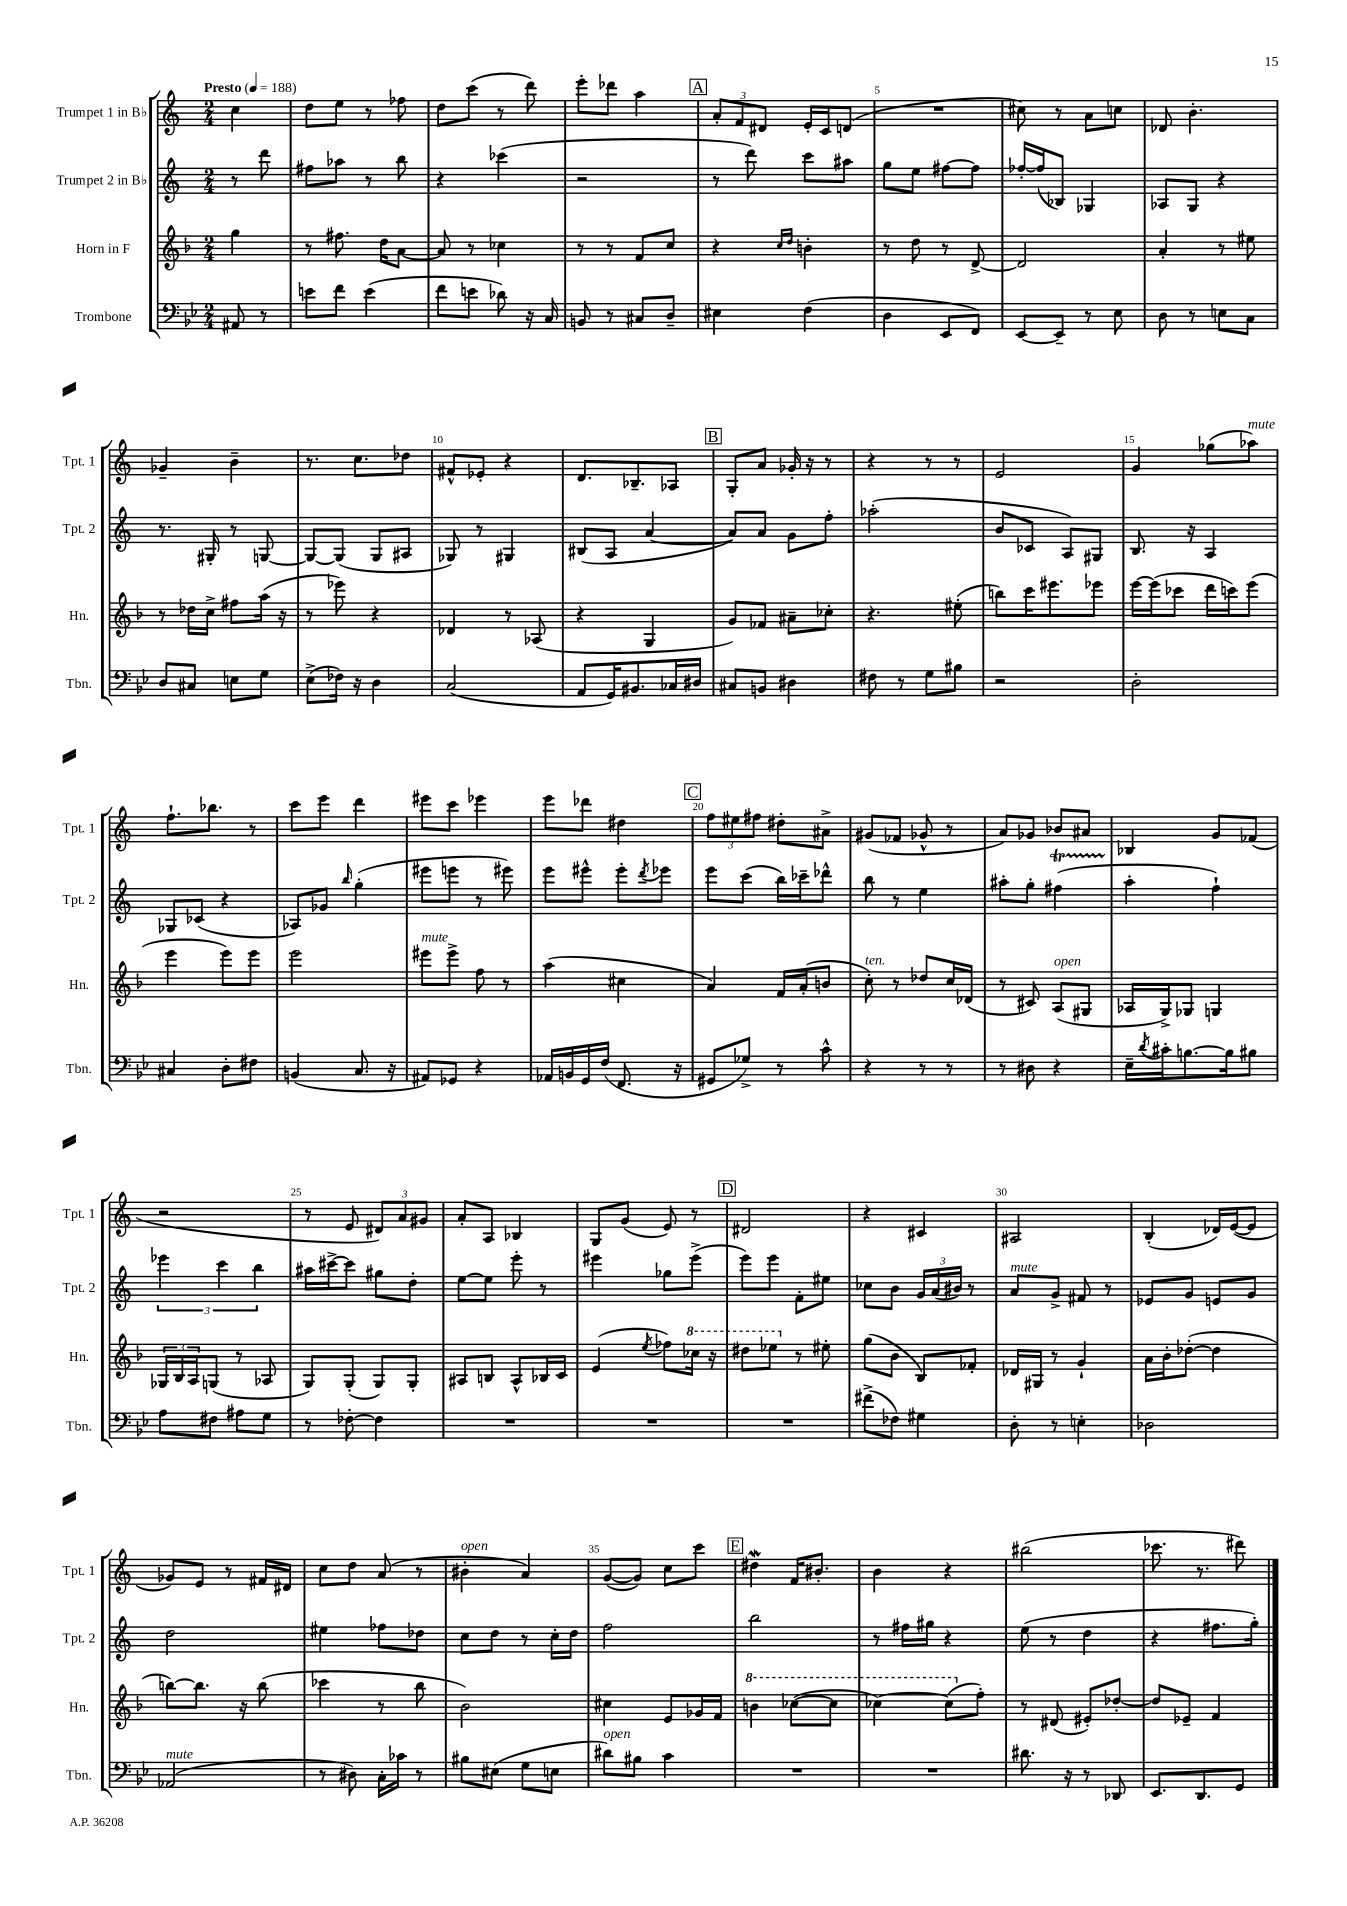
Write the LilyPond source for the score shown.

<<
\new StaffGroup <<
\new Staff = "s0" \with { instrumentName = "Trumpet 1 in Bb" shortInstrumentName = "Tpt. 1" } {
    \clef treble \key c \major \numericTimeSignature \time 2/4 \partial 4 \tempo "Presto" 4 = 188
    c''4 |
    d''8 e''8 r8 fes''8 |
    d''8 c'''8( r8 d'''8) |
    e'''8-. des'''8 a''4 |
    \mark \markup { \box "A" } \tuplet 3/2 { a'8-. f'8 dis'8 } e'16-. c'16 d'8( |
    R2 |
    cis''8) r8 a'8 c''8 |
    des'8 b'4.-. |
    ges'4-- b'4-- |
    r8. c''8. des''8 |
    fis'8-^ ees'8-. r4 |
    d'8. bes8.-- aes8 |
    \mark \markup { \box "B" } g8-. a'8 ges'16-. r16 r8 |
    r4 r8 r8 |
    e'2 |
    g'4 ges''8( aes''8^\markup { \italic "mute" }) |
    f''8.-! bes''8. r8 |
    c'''8 e'''8 d'''4 |
    eis'''8 c'''8 ees'''4 |
    e'''8 des'''8 dis''4 |
    \mark \markup { \box "C" } \tuplet 3/2 { f''8 eis''8 fis''8 } dis''8-. ais'8-> |
    gis'8( fes'8 ges'8-^ r8 |
    a'8) ges'8 bes'8 ais'8 |
    bes4 g'8 fes'8( |
    r2 |
    r8 e'8 \tuplet 3/2 { dis'8) a'8 gis'8 } |
    a'8-. a8 bes4 |
    g8 g'8( e'8) r8 |
    \mark \markup { \box "D" } dis'2 |
    r4 cis'4 |
    ais2 |
    b4-.( des'16) e'16~( e'8 |
    ges'8) e'8 r8 fis'16 dis'16 |
    c''8 d''8 a'8( r8 |
    bis'4-.^\markup { \italic "open" } a'4) |
    g'8~( g'8) c''8 c'''8 |
    \mark \markup { \box "E" } dis''4\mordent f'16 bis'8.-. |
    b'4 r4 |
    bis''2( |
    ces'''8. r8. dis'''8) \bar "|." |
}
\new Staff = "s1" \with { instrumentName = "Trumpet 2 in Bb" shortInstrumentName = "Tpt. 2" } {
    \clef treble \key c \major \numericTimeSignature \time 2/4 \partial 4
    r8 d'''8 |
    fis''8 aes''8 r8 b''8 |
    r4 ces'''4( |
    r2 |
    \mark \markup { \box "A" } r8 d'''8) c'''8 ais''8 |
    g''8 e''8 fis''8~ fis''8 |
    fes''16~-. fes''16( bes8) ges4 |
    aes8 g8 r4 |
    r8. gis16-. r8 g8~ |
    g8~ g8( g8 ais8 |
    ges8) r8 gis4 |
    bis8( a8 a'4~ |
    \mark \markup { \box "B" } a'8) a'8 g'8 f''8-. |
    aes''2-.( |
    b'8 ces'8 a8) gis8 |
    b8. r16 a4 |
    ges8 ces'8( r4 |
    aes8) ges'8 \grace { b''16 } g''4-.( |
    eis'''8 e'''8 r8 eis'''8) |
    e'''8 eis'''8-^ eis'''8-. \acciaccatura { d'''8 } ees'''8 |
    \mark \markup { \box "C" } e'''8 c'''8( b''16) ces'''16-- des'''8-^ |
    b''8 r8 e''4 |
    ais''8-. g''8-. fis''4\startTrillSpan( |
    a''4-.\stopTrillSpan f''4-!) |
    \tuplet 3/2 { ees'''4 c'''4 b''4 } |
    ais''16 cis'''16~-> cis'''8 gis''8 d''8-. |
    e''8~ e''8 e'''8-. r8 |
    eis'''4 ges''8 eis'''8->( |
    \mark \markup { \box "D" } e'''8) e'''8 f'8-. eis''8 |
    ces''8 b'8 \tuplet 3/2 { g'16 a'16( bis'16) } r8 |
    a'8^\markup { \italic "mute" } g'8-> fis'8 r8 |
    ees'8 g'8 e'8 g'8 |
    d''2 |
    eis''4 fes''8 des''8 |
    c''8 d''8 r8 c''16-. d''16 |
    f''2 |
    \mark \markup { \box "E" } b''2 |
    r8 fis''16 gis''16 r4 |
    e''8( r8 d''4 |
    r4 fis''8. g''16-.) \bar "|." |
}
\new Staff = "s2" \with { instrumentName = "Horn in F" shortInstrumentName = "Hn." } {
    \clef treble \key f \major \numericTimeSignature \time 2/4 \partial 4
    g''4 |
    r8 fis''8. d''16 a'8~ |
    a'8 r8 ces''4 |
    r8 r8 f'8 c''8 |
    \mark \markup { \box "A" } r4 \grace { c''16 d''16 } b'4-. |
    r8 d''8 r8 d'8~-> |
    d'2 |
    a'4-. r8 eis''8 |
    r8 des''16 c''16-> fis''8 a''16( r16 |
    r8 ees'''8) r4 |
    des'4 r8 aes8( |
    r4 g4 |
    \mark \markup { \box "B" } g'8) fes'8 ais'8-- ces''8-. |
    r4. eis''8-.( |
    b''8) c'''16 eis'''8. ees'''8 |
    e'''16~ e'''16( ces'''8 d'''16 c'''16) e'''8( |
    e'''4 e'''8) e'''8 |
    e'''2 |
    eis'''8^\markup { \italic "mute" } eis'''8-> f''8 r8 |
    a''4( cis''4 |
    \mark \markup { \box "C" } a'4) f'16 a'16-.( b'8 |
    c''8-.^\markup { \italic "ten." }) r8 des''8 c''16 des'16( |
    r8 cis'8) a8^\markup { \italic "open" }( gis8 |
    aes16 g16->) ges8 g4 |
    \tuplet 3/2 { ges16 bes16 a16 } g8( r8 aes8 |
    g8) g8-.( g8) g8-. |
    ais8 b8 ais8-^ bes16 c'16 |
    e'4( \acciaccatura { e''8 } fes''8) \ottava #1 ces'''16 r16 |
    \mark \markup { \box "D" } dis'''8 ees'''8 \ottava #0 r8 eis''8-. |
    g''8( bes'8 bes8) fes'8-. |
    des'16 gis16 r8 g'4-! |
    a'16 bes'16-. des''8~-.( des''4 |
    b''8~) b''8. r16 b''8( |
    ces'''4 r8 bes''8 |
    bes'2) |
    cis''4 e'8 ges'16 f'16 |
    \mark \markup { \box "E" } \ottava #1 b''4 ces'''8~( ces'''8 |
    ces'''4~) ces'''8( \ottava #0 f''8-.) |
    r8 dis'8( eis'8-.) des''8~-. |
    des''8 ees'8-- f'4 \bar "|." |
}
\new Staff = "s3" \with { instrumentName = "Trombone" shortInstrumentName = "Tbn." } {
    \clef bass \key bes \major \numericTimeSignature \time 2/4 \partial 4
    ais,8 r8 |
    e'8 f'8 e'4( |
    f'8 e'8 des'8) r16 c16 |
    b,8 r8 cis8 d8-- |
    \mark \markup { \box "A" } eis4 f4( |
    d4 ees,8 f,8) |
    ees,8~ ees,8-- r8 ees8 |
    d8 r8 e8 c8 |
    d8 cis8 e8 g8 |
    ees8->( fes16) r16 d4 |
    c2( |
    a,8 g,16) bis,8. ces16 dis16 |
    \mark \markup { \box "B" } cis8 b,8 dis4 |
    fis8 r8 g8 bis8 |
    r2 |
    d2-. |
    cis4 d8-. fis8 |
    b,4( c8. r16 |
    ais,8) ges,8 r4 |
    aes,16 b,16 g,16 f16( f,8. r16 |
    \mark \markup { \box "C" } gis,8 ges8->) r8 c'8-^ |
    r4 r8 r8 |
    r8 dis8 r4 |
    ees16-- \acciaccatura { d'8 } cis'16-. b8.~ b16 bis8 |
    a8 fis8 ais8 g8 |
    r8 fes8~-. fes4 |
    R2 |
    R2 |
    \mark \markup { \box "D" } R2 |
    fis'8->( fes8) gis4 |
    d8-. r8 e4-. |
    des2 |
    aes,2^\markup { \italic "mute" }( |
    r8 dis8) c16-. ces'16 r8 |
    bis8 eis8( g8 e8 |
    dis'8^\markup { \italic "open" }) bis8 c'4 |
    \mark \markup { \box "E" } R2 |
    R2 |
    dis'8. r16 r8 des,8 |
    ees,8. d,8. g,8 \bar "|." |
}
>>
>>
\layout { \context { \Score \override BarNumber.break-visibility = ##(#f #t #t) barNumberVisibility = #(every-nth-bar-number-visible 5) } }
